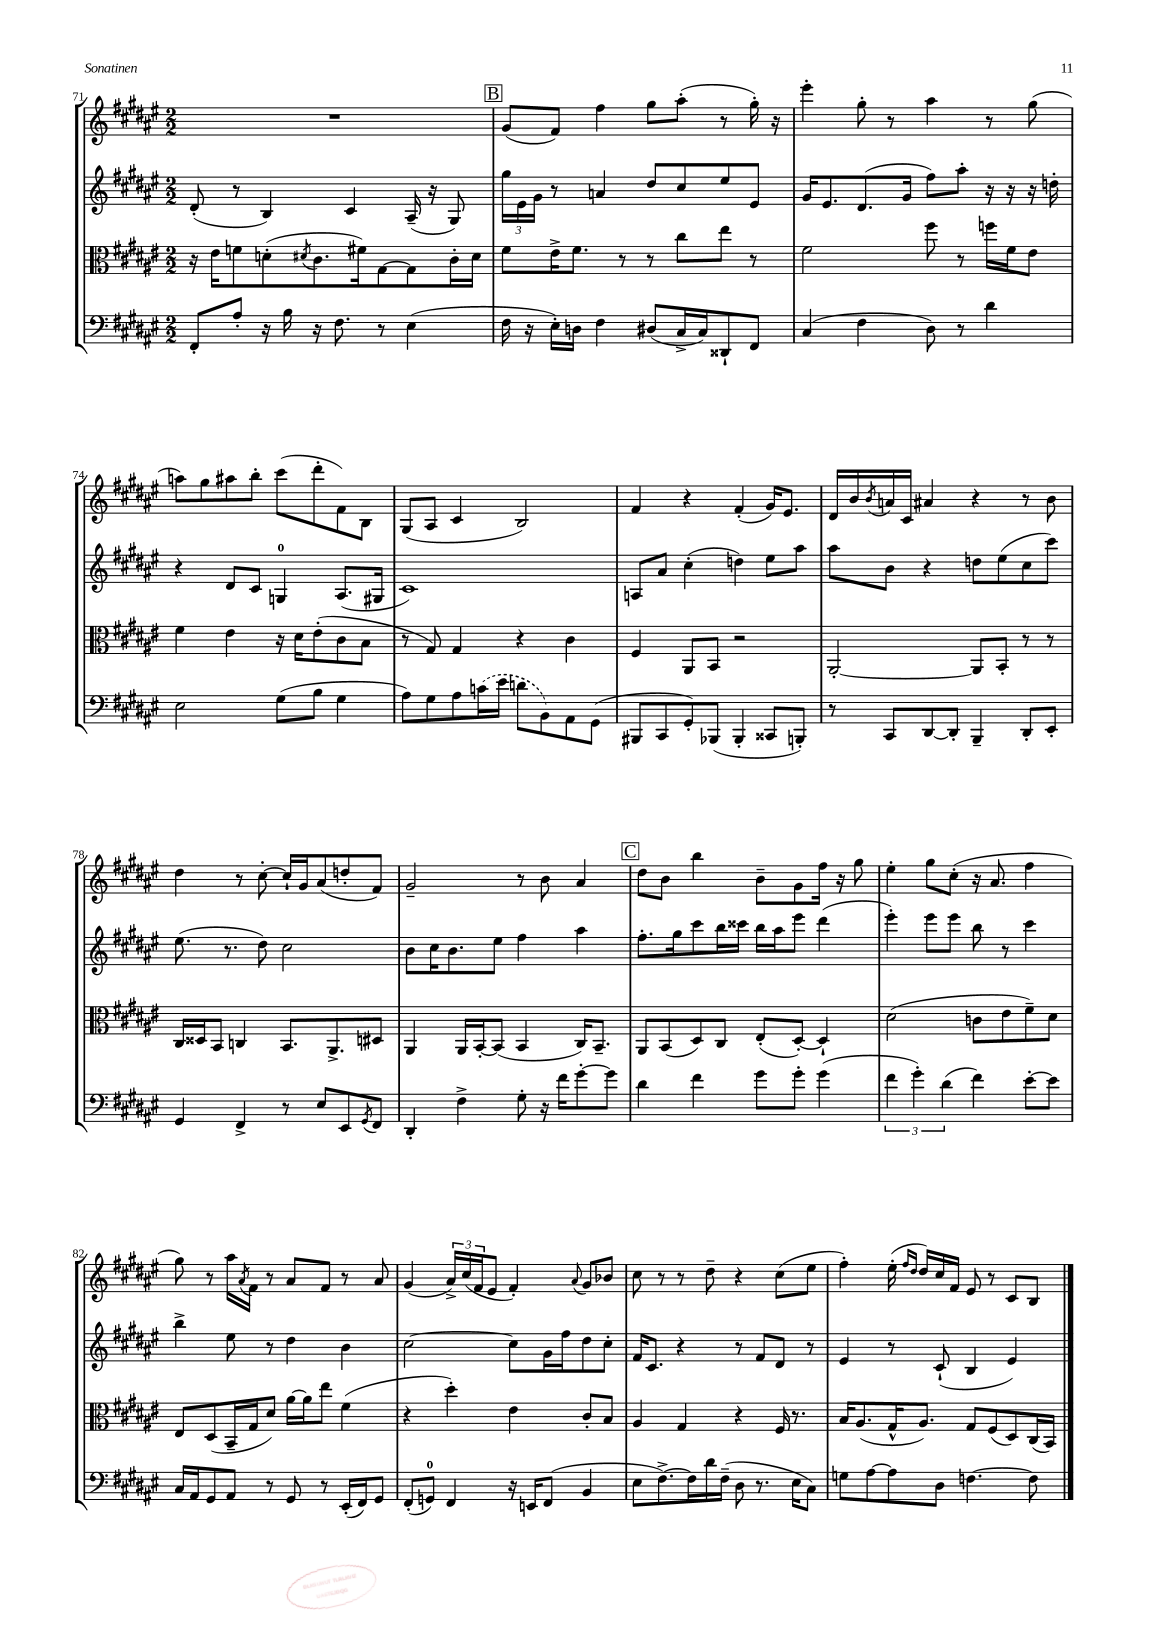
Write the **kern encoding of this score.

**kern	**kern	**kern	**kern
*staff4	*staff3	*staff2	*staff1
*clefF4	*clefC3	*clefG2	*clefG2
*k[f#c#g#d#a#e#]	*k[f#c#g#d#a#e#]	*k[f#c#g#d#a#e#]	*k[f#c#g#d#a#e#]
*M2/2	*M2/2	*M2/2	*M2/2
8FF#'/L	16r	(8d#'/	1r
.	16e#\LK	.	.
8A#'/J	8f\	8r	.
16r	(8d'\	4B/)	.
16B\	.	.	.
.	8qd#/	.	.
16r	8.c#\	.	.
8.F#\	.	.	.
.	.	4c#/	.
.	16f#\k)	.	.
8r	[8G#\	.	.
(4E#\	8G#\]	(16A#~/	.
.	.	16r	.
.	16c#'\L	8G#/)	.
.	16d#\JJ	.	.
=	=	=	=
16F#\	8f#\L	24gg#\LL	(8g#/L
.	.	24e#\	.
16r	.	.	.
.	.	24g#\JJ	.
16E#'\LL)	16e#^\K	8r	8f#/J)
16D\JJ	8.f#\J	.	.
4F#\	.	4a/	4ff#\
.	8r	.	.
(8D#/L	8r	8dd#/L	8gg#\L
16C#^/L	8cc#\L	8cc#/	(8aa#'\J
16C#/J)	.	.	.
8DD##`/	8ee#\J	8ee#/	8r
8FF#/J	8r	8e#/J	16gg#'\)
.	.	.	16r
=	=	=	=
(4C#/	2f#\	16g#/LK	4eee#'\
.	.	8.e#/	.
4F#\	.	(8.d#/	8gg#'\
.	.	.	8r
.	.	16g#/Jk	.
8D#\)	8ff#\	8ff#\L)	4aa#\
8r	8r	8aa#'\J	.
4d#\	16ff\LL	16r	8r
.	16f#\J	16r	.
.	8e#\J	16r	(8gg#\
.	.	16dd'\	.
=	=	=	=
2E#\	4f#\	4r	8aa\L)
.	.	.	8gg#\
.	4e#\	8d#/L	8aa#\
.	.	8c#/J	8bb'\J
(8G#\L	16r	4G/	(8ccc#\L
.	16d#\LK	.	.
8B\J	(8e#'\	.	8ddd#'\
4G#\	8c#\	(8.A#/L	8f#\)
.	8B\J	.	8B\J
.	.	16G#/Jk	.
=	=	=	=
8A#\L)	8r	1c#)	(8G#/L
8G#\	8G#/)	.	8A#/J
8A#\	4G#/	.	4c#/
(16c\L	.	.	.
16e#\JJ	.	.	.
8d\L	4r	.	2B/)
8BB\)	.	.	.
8AA#\	4c#\	.	.
(8GG#\J	.	.	.
=	=	=	=
8BBB#/L	4F#/	8A/L	4f#/
8CC#/	.	8a#/J	.
8GG#'/)	8AA#/L	(4cc#'\	4r
(8BBB-/J	8BB/J	.	.
4BBB-'/	2r	4dd\)	(4f#'/
8CC##/L	.	8ee#\L	16g#/LK)
.	.	.	8.e#/J
8BBB'/J)	.	8aa#\J	.
=	=	=	=
8r	[2AA#'/	8aa#\L	16d#/LL
.	.	.	16b/
.	.	.	8qb/
8CC#/L	.	8b\J	16a/
.	.	.	16c#/JJ
[8DD#/	.	4r	4a#/
8DD#'/]J	.	.	.
4BBB~/	8AA#/]L	8dd\L	4r
.	8BB'/J	(8ee#\	.
8DD#'/L	8r	8cc#\	8r
8EE#'/J	8r	8ccc#\J)	8b\
=	=	=	=
4GG#/	16C#/LL	(8.ee#\	4dd#\
.	16D##/J	.	.
.	8BB/J	.	.
.	.	8.r	.
4FF#^/	4C/	.	8r
.	.	8dd#\)	[8cc#'\
8r	8.BB/L	2cc#\	16cc#`/]LL
.	.	.	16g#/J
8E#/L	.	.	(8a#/
.	8.AA#^/	.	.
8EE#/	.	.	8dd'/
8qGG#/	.	.	.
8FF#/J	8D#/J	.	8f#/J)
=	=	=	=
4DD#'/	4AA#/	8b\L	2g#~/
.	.	16cc#\K	.
.	.	8.b\	.
4F#^\	16AA#/LL	.	.
.	[16BB'/J	.	.
.	(8BB/]J	8ee#\J	.
8G#'\	4BB/	4ff#\	8r
16r	.	.	8b\
16f#\LK	.	.	.
[8g#'\	16C#/LK)	4aa#\	4a#/
.	8.BB~/J	.	.
8g#\]J	.	.	.
=	=	=	=
4d#\	8AA#/L	8.ff#'\L	8dd#\L
.	(8BB/	.	8b\J
.	.	16gg#\k	.
4f#\	8D#/)	8ccc#\	4bb\
.	8C#/J	16bb\L	.
.	.	16ccc##\JJ	.
8g#\L	(8E#'/L	16bb\LL	8b~\L
.	.	16aa#\J	.
8g#'\J	[8D#'/J)	8eee#\J	8g#\
(4g#\	4D#`/]	(4ddd#\	16ff#\Jk
.	.	.	16r
.	.	.	8gg#\
=	=	=	=
6f#\	(2d#\	4eee#'\)	4ee#'\
6g#'\)	.	.	.
.	.	8eee#\L	8gg#\L
(6d#\	.	.	.
.	.	8eee#\J	(8cc#'\J
4f#\)	8c\L	8bb\	16r
.	.	.	8.a#/
.	8e#\	8r	.
[8e#'\L	8f#~\)	4ccc#\	4ff#\
8e#\]J	8d#\J	.	.
=	=	=	=
16C#/LL	8E#/L	4bb^\	8gg#\)
16AA#/J	.	.	.
8GG#/	(8D#/	.	8r
8AA#/J	16BB~/L	8ee#\	16aa#\LL
.	.	.	8qa#/
.	16G#/J	.	16f#\JJ
8r	8d#/J)	8r	8r
8GG#/	[16a#\LL	4dd#\	8a#/L
.	16a#\]J	.	.
8r	8ee#\J	.	8f#/J
(16EE#'/LL	(4f#\	4b\	8r
16FF#/J)	.	.	.
8GG#/J	.	.	8a#/
=	=	=	=
(8FF#'/L	4r	[2cc#\	(4g#/
8GG/J)	.	.	.
4FF#/	4dd#'\)	.	24a#^/LL)
.	.	.	(24cc#/
.	.	.	24f#/J
.	.	.	8e#/J
16r	4e#\	8cc#\]L	4f#'/)
16EE/LK	.	.	.
(8FF#/J	.	16g#\L	.
.	.	16ff#\J	.
.	.	.	8qqa#/
4BB/	8c#'/L	8dd#\	8g#/L
.	8B/J	8cc#'\J	8b-/J
=	=	=	=
8E#\L	4A#/	16f#/LK	8cc#\
.	.	8.c#/J	.
[8.F#^\)	.	.	8r
.	4G#/	4r	8r
16F#\]L	.	.	.
16d#\	.	.	8dd#~\
(16F#~\JJ	.	.	.
8D#\	4r	8r	4r
8.r	.	8f#/L	.
.	16F#/	8d#/J	(8cc#\L
16E#\LK	8.r	.	.
8C#\J)	.	8r	8ee#\J
=	=	=	=
8G\L	16B/LK	4e#/	4ff#'\)
.	(8.A#/	.	.
[8A#\	.	.	.
8A#\]	16G#^^/K	8r	(16ee#'\
.	.	.	16qqff#/LL
.	.	.	16qqdd#/JJ
.	8.A#/J)	.	16dd#/LL)
8D#\J	.	(8c#`/	16cc#/
.	.	.	16f#/JJ
[4.F\	8G#/L	4B/	8e#/
.	(8F#/	.	8r
.	8D#/)	4e#/)	8c#/L
8F\]	(16C#/L	.	8B/J
.	16BB/JJ)	.	.
==	==	==	==
*-	*-	*-	*-
